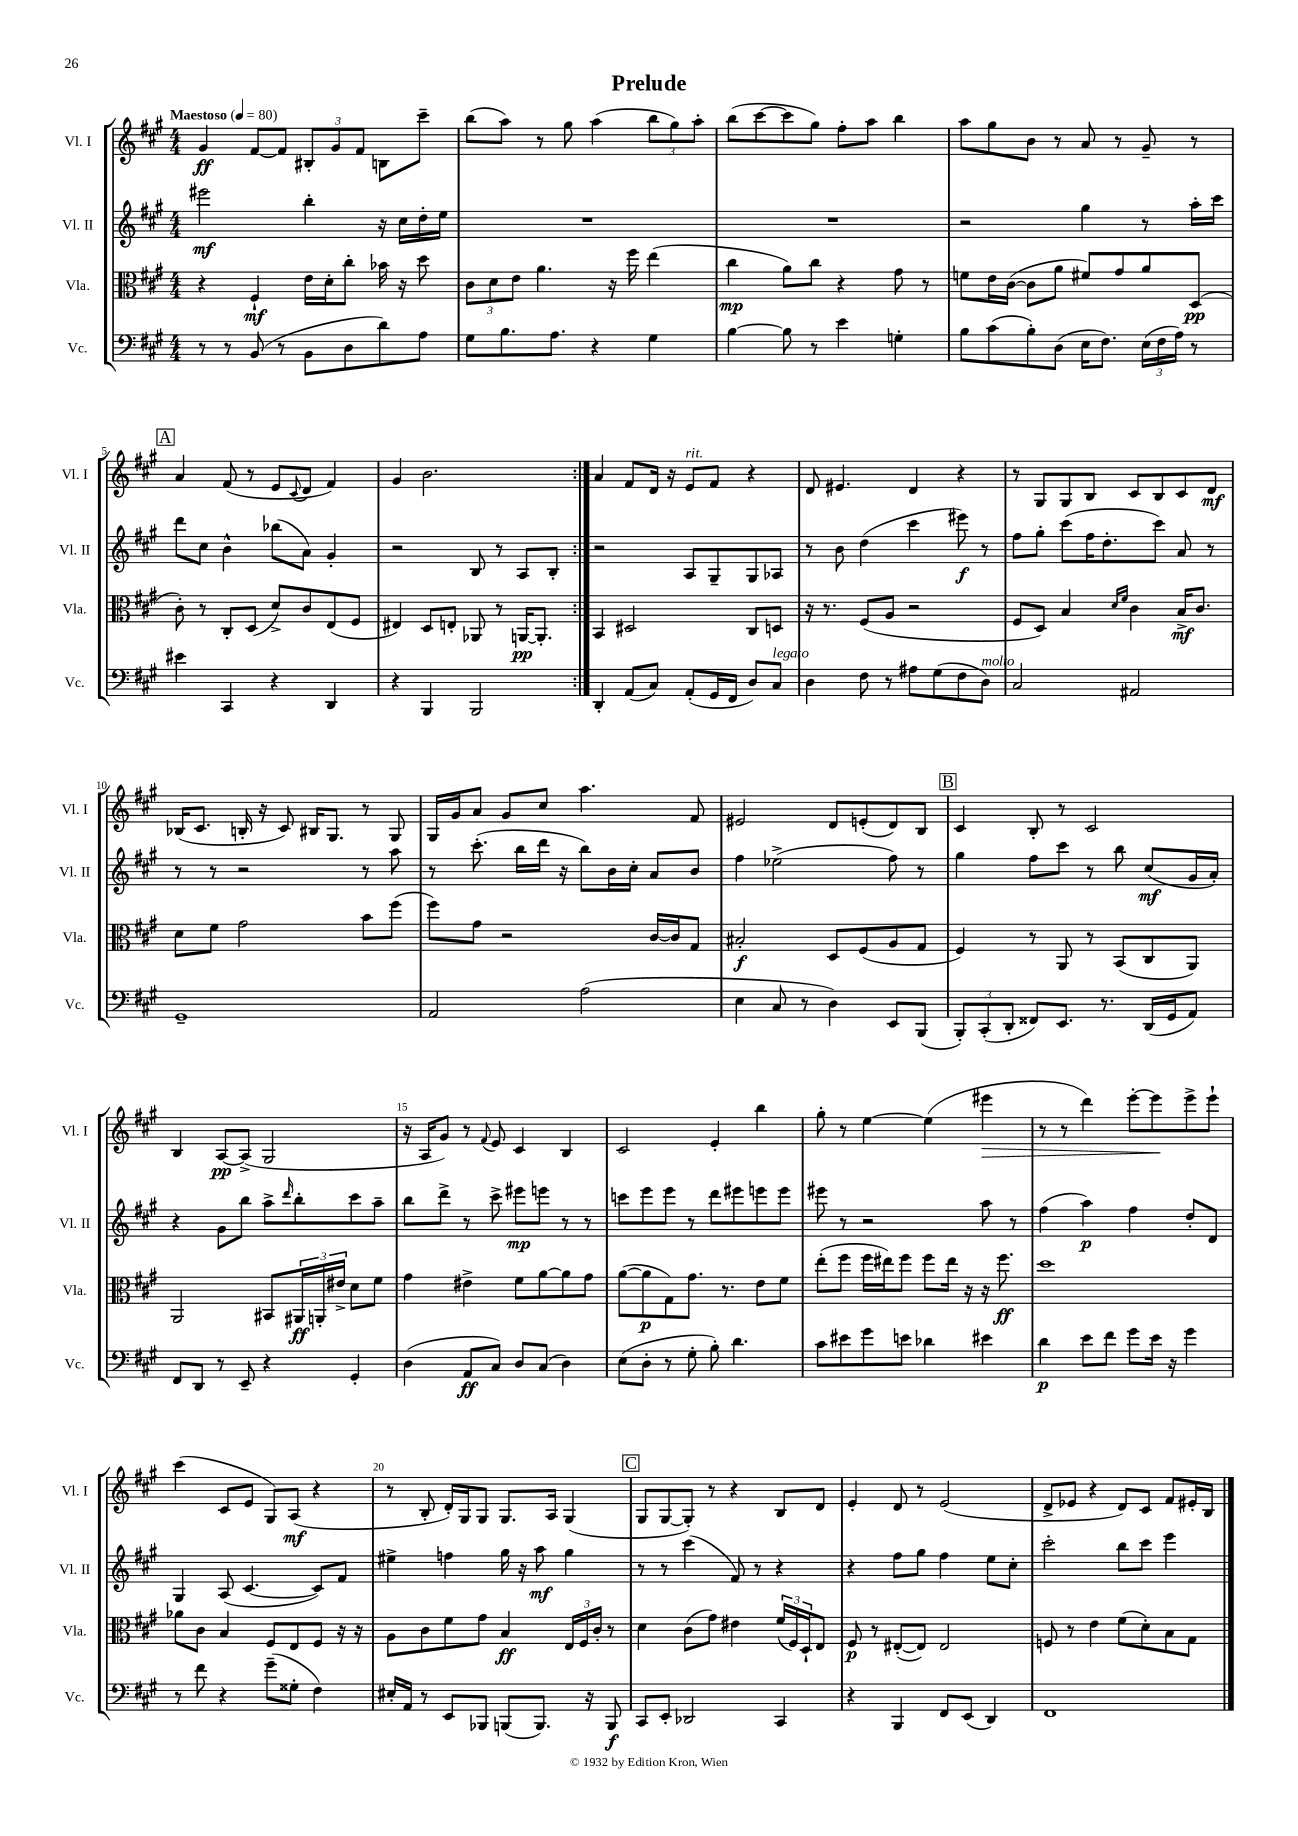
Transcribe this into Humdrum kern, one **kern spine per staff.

**kern	**kern	**kern	**kern
*staff4	*staff3	*staff2	*staff1
*clefF4	*clefC3	*clefG2	*clefG2
*k[f#c#g#]	*k[f#c#g#]	*k[f#c#g#]	*k[f#c#g#]
*M4/4	*M4/4	*M4/4	*M4/4
*MM80	*MM80	*MM80	*MM80
8r	4r	2eee#\	4g#/
8r	.	.	.
(8BB/	4F#`/	.	[8f#/L
8r	.	.	8f#/]J
8BB\L	16e\LL	4bb'\	12B#'/L
.	16d'\J	.	.
.	.	.	12g#/
8D\	8cc#'\J	.	.
.	.	.	12f#/J
8d\)	16b-\	16r	8B\L
.	16r	16cc#\LL	.
8A\J	8dd\	16dd'\	8ccc#~\J
.	.	16ee\JJ	.
=	=	=	=
8G#\L	12c#\L	1r	(8bb\L
.	12d\	.	.
8.B\	.	.	8aa\J)
.	12e\J	.	.
.	4.a\	.	8r
8.A\J	.	.	.
.	.	.	8gg#\
4r	.	.	(4aa\
.	16r	.	.
.	16ff#\	.	.
4G#\	(4ee\	.	12bb\L
.	.	.	12gg#\)
.	.	.	12aa'\J
=	=	=	=
[4B\	4cc#\	1r	(8bb\L
.	.	.	[8ccc#\
8B\]	8a\L)	.	8ccc#\]
8r	8cc#\J	.	8gg#\J)
4e\	4r	.	8ff#'\L
.	.	.	8aa\J
4G'\	8g#\	.	4bb\
.	8r	.	.
=	=	=	=
8B\L	8f\L	2r	8aa\L
(8c#\	16e\L	.	8gg#\
.	([16c#\JJ	.	.
8B'\)	8c#\]L	.	8b\J
(8D\J	8a\J	.	8r
16E\LK	8f#/L)	4gg#\	8a/
8.F#\J)	.	.	.
.	8g#/	.	8r
(24E\LL	8a/	8r	8g#~/
24F#\	.	.	.
24A\JJ)	.	.	.
8r	(8D/J	16aa'\LL	8r
.	.	16ccc#\JJ	.
=	=	=	=
4e#\	8c#'\)	8ddd\L	4a/
.	8r	8cc#\J	.
4CC#/	8C#'/L	4b^^\	(8f#/
.	(8D/J	.	8r
4r	8d^/L)	(8bb-\L	8e/L
.	.	.	8qqc#/
.	8c#/	8a\J)	8d/J
4DD/	(8E/	4g#'/	4f#/)
.	8F#/J	.	.
=	=	=	=
4r	4E#/)	2r	4g#/
4BBB/	8D/L	.	2.b\
.	8E'/J	.	.
2BBB/	8AA-/	8B/	.
.	8r	8r	.
.	[16AA/LK	8A/L	.
.	8.AA'/]J	.	.
.	.	8B'/J	.
=:|!	=:|!	=:|!	=:|!
4DD'/	4BB/	2r	4a/
(8AA/L	2D#/	.	8f#/L
8C#/J)	.	.	16d/Jk
.	.	.	16r
(8AA'/L	.	8A/L	8e/L
16GG#/L	.	8G#~/	8f#/J
16FF#/JJ	.	.	.
8D/L)	8C#/L	8G#/	4r
8C#/J	8D/J	8A-/J	.
=	=	=	=
4D\	16r	8r	8d/
.	8.r	.	.
.	.	8b\	4.e#/
8F#\	(8F#/L	(4dd\	.
8r	8A/J	.	.
8A#\L	2r	4ccc#\	4d/
(8G#\	.	.	.
8F#\	.	8eee#\)	4r
8D\J)	.	8r	.
=	=	=	=
2C#/	8F#/L	8ff#\L	8r
.	8D/J)	8gg#'\J	8G#/L
.	4B/	(8ccc#\L	8G#/
.	.	16ff#\K	8B/J
.	.	8.dd'\	.
.	16qqd/LL	.	.
.	16qqf#/JJ	.	.
2AA#/	4c#\	.	8c#/L
.	.	8ccc#\J)	8B/
.	16B^/LK	8a/	8c#/
.	8.c#/J	.	.
.	.	8r	8d/J
=	=	=	=
1GG#~	8d\L	8r	(16B-/LK
.	.	.	8.c#/J
.	8f#\J	8r	.
.	2g#\	2r	16B'/
.	.	.	16r
.	.	.	8c#/)
.	.	.	16B#/LK
.	.	.	8.G#/J
.	8b\L	8r	8r
.	(8ff#\J	8aa\	8G#/
=	=	=	=
2AA/	8ff#\L)	8r	16G#/LL
.	.	.	16g#/J
.	8g#\J	(8.ccc#'\	8a/J
.	2r	.	8g#/L
.	.	16bb\LL	.
.	.	16ddd\JJ	8cc#/J
.	.	16r	.
(2A\	.	8bb\L)	4.aa\
.	.	16b\L	.
.	.	16cc#'\JJ	.
.	[16c#/LL	8a/L	.
.	16c#/]J	.	.
.	8G#/J	8b/J	8f#/
=	=	=	=
4E\	2B#'/	4ff#\	2e#/
8C#/	.	(2ee-^\	.
8r	.	.	.
4D\)	8D/L	.	8d/L
.	(8F#/	.	(8e'/
8EE/L	8A/	8ff#\)	8d/)
(8BBB/J	8G#/J	8r	8B/J
=	=	=	=
12BBB'/L)	4F#/)	4gg#\	4c#/
(12CC#'/	.	.	.
12DD'/J	.	.	.
8FF##/L)	8r	8ff#\L	8B'/
8.EE/J	8AA/	8ccc#\J	8r
.	8r	8r	2c#/
8.r	.	.	.
.	(8BB/L	8bb\	.
(16DD/LL	8C#/	(8cc#/L	.
16GG#/J	.	.	.
8AA/J)	8AA/J)	16g#/L	.
.	.	16a'/JJ)	.
=	=	=	=
8FF#/L	2AA/	4r	4B/
8DD/J	.	.	.
8r	.	8g#\L	[8A/L
8EE~/	.	8bb\J	(8A^/]J
4r	8BB#/L	8aa^\L	2G#/
.	.	16qqddd/	.
.	24AA#/L	8bb'\	.
.	24AA'/	.	.
.	24e#^/JJ	.	.
4GG#'/	8d\L	8ccc#\	.
.	8f#\J	8aa~\J	.
=	=	=	=
(4D\	4g#\	8bb\L	16r
.	.	.	16A/LK
.	.	8ddd^\J	8g#/J)
8AA/L	4e#^\	8r	8r
.	.	.	8qqf#/
8C#/J)	.	8ccc#^\	8e/
8D/L	8f#\L	8eee#\L	4c#/
(8C#/J	[8a\	8eee\J	.
4D\)	8a\]	8r	4B/
.	8g#\J	8r	.
=	=	=	=
(8E\L	([8a\L	8ccc\L	2c#/
8D'\J	8a\]	8eee\	.
8r	8G#\)	8eee\J	.
8G#'\	8.g#\J	8r	.
8B'\)	.	8ddd\L	4e'/
.	8.r	.	.
4.d\	.	8eee#\	.
.	8e\L	8eee\	4bb\
.	8f#\J	8eee\J	.
=	=	=	=
8c#\L	(8ee'\L	8eee#\	8gg#'\
8e#\	8ff#\J	8r	8r
8g#\	16ff#\LL	2r	[4ee\
.	16ee#\J)	.	.
8e\J	8ff#\J	.	.
4d-\	8ff#\L	.	(4ee\]
.	16ee#\Jk	.	.
.	16r	.	.
4e#\	16r	8aa\	4eee#\
.	8.ff#\	.	.
.	.	8r	.
=	=	=	=
4d\	1dd	(4ff#\	8r
.	.	.	8r
8e\L	.	4aa\)	4ddd\)
8f#\J	.	.	.
8g#\L	.	4ff#\	[8eee'\L
16e\Jk	.	.	8eee\]
16r	.	.	.
4g#\	.	8dd'/L	8eee^\
.	.	8d/J	8eee`\J
=	=	=	=
8r	8a-\L	4G#/	(4ccc#\
8f#\	8c#\J	.	.
4r	4B/	(8A/	8c#/L
.	.	[4.c#/	8e/J
(8g#~\L	8F#/L	.	8G#/L)
8G##'\J	8E/	.	(8A/J
4F#\)	8F#/J	8c#/]L)	4r
.	16r	8f#/J	.
.	16r	.	.
=	=	=	=
16E#'/LL	8A\L	4ee#^\	8r
16AA/JJ	.	.	.
8r	8c#\	.	8B'/
8EE/L	8f#\	4ff\	16d'/LL)
.	.	.	16G#/J
8BBB-/J	8g#\J	.	8G#/J
(8BBB/L	4B/	16gg#\	8.G#/L
.	.	16r	.
8.BBB/J)	.	8aa\	.
.	.	.	16A/Jk
.	24E/LL	4gg#\	(4G#/
.	24F#/	.	.
16r	.	.	.
.	24c#'/JJ	.	.
8BBB/	8r	.	.
=	=	=	=
8CC#/L	4d\	8r	8G#/L
8EE'/J	.	8r	[8G#/
2DD-/	(8c#\L	(4ccc#\	8G#'/]J)
.	8g#\J)	.	8r
.	4e#\	8f#/)	4r
.	.	8r	.
4CC#/	(24f#/LL	4r	8B/L
.	24F#/)	.	.
.	24D`/J	.	.
.	8E/J	.	8d/J
=	=	=	=
4r	8F#/	4r	4e'/
.	8r	.	.
4BBB/	([8E#'/L	8ff#\L	8d/
.	8E#/]J)	8gg#\J	8r
8FF#/L	2E#/	4ff#\	(2e/
(8EE/J	.	.	.
4DD/)	.	8ee\L	.
.	.	8cc#'\J	.
=	=	=	=
1FF#	8F/	2ccc#'\	8d^/L
.	8r	.	8e-/J
.	4e\	.	4r
.	(8f#\L	8bb\L	8d/L)
.	8d'\)	8ccc#\J	8c#/J
.	8B\	4eee\	8f#/L
.	8G#\J	.	16e#'/L
.	.	.	16B/JJ
==	==	==	==
*-	*-	*-	*-
